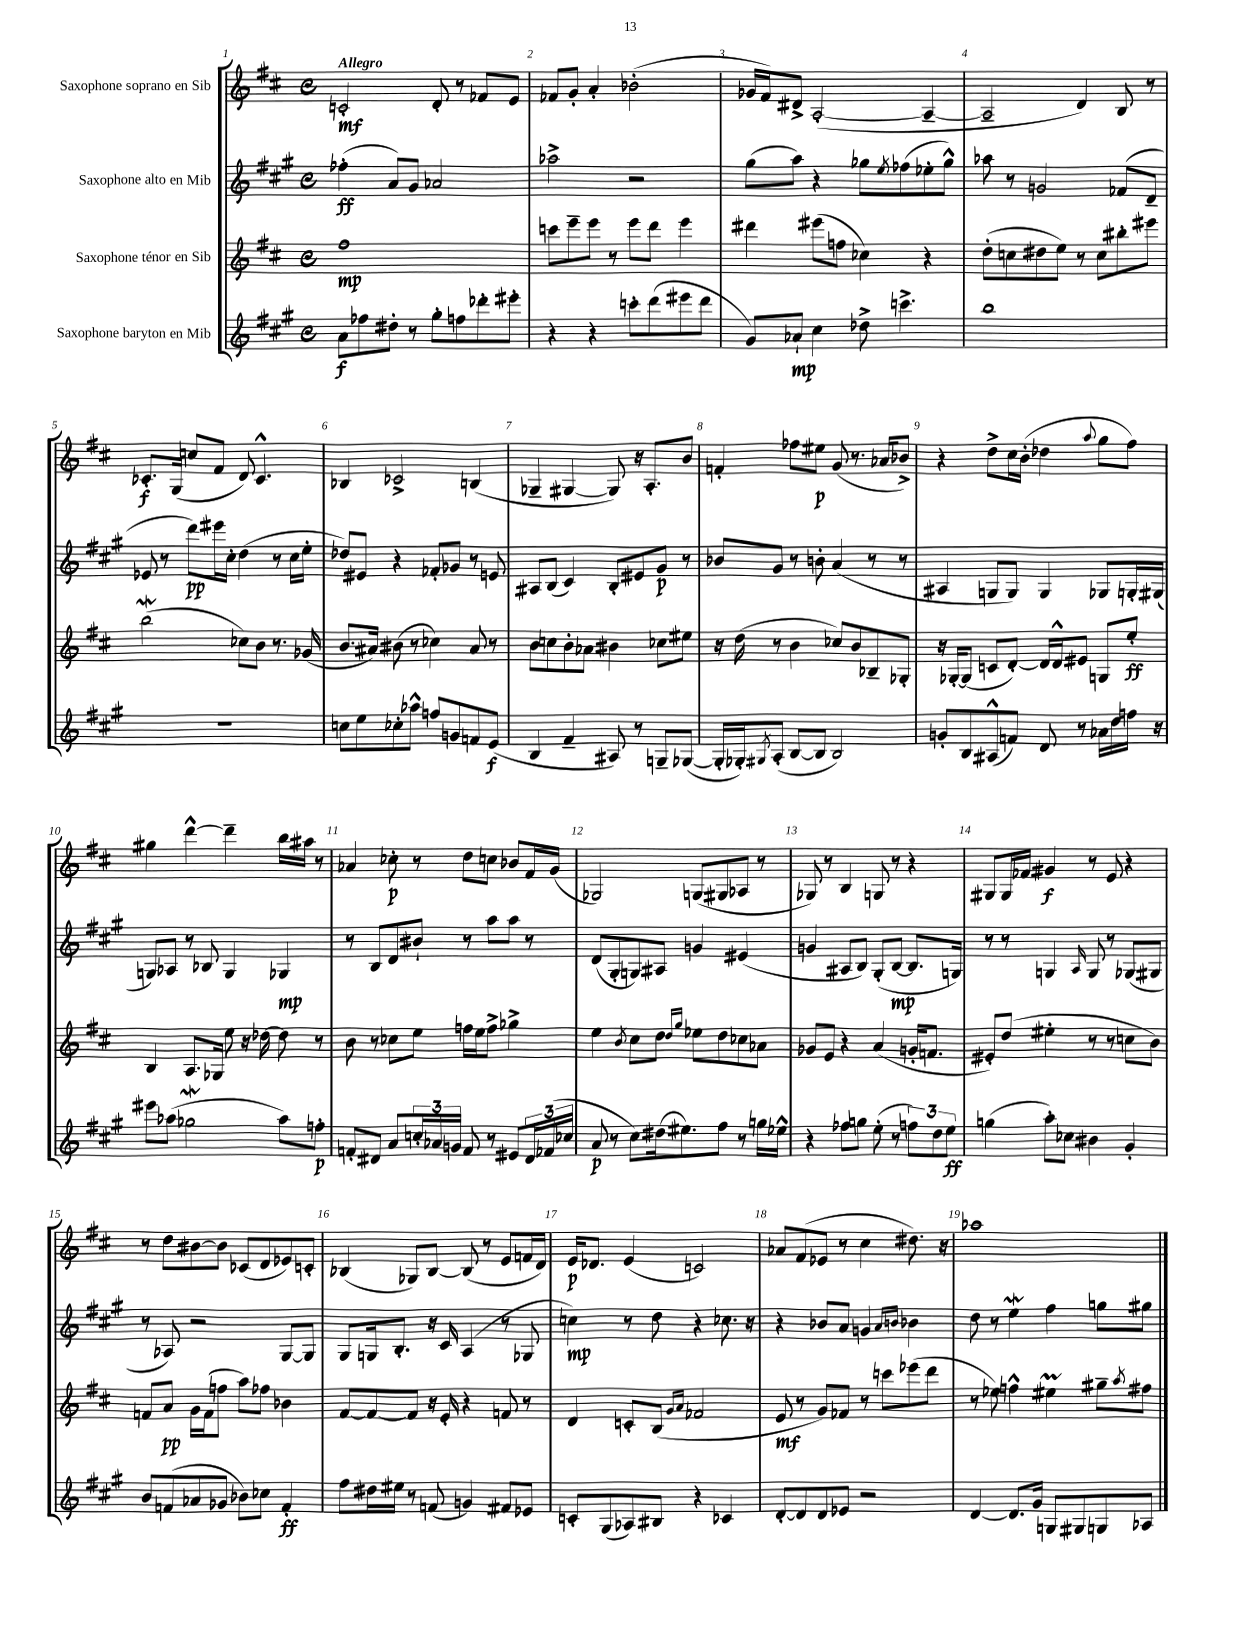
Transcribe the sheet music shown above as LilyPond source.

<<
\new StaffGroup <<
\new Staff = "s0" \with { instrumentName = "Saxophone soprano en Sib" } {
    \clef treble \key d \major \defaultTimeSignature \time 4/4 \tempo "Allegro"
    c'2-.\mf d'8-. r8 fes'8 e'8 |
    fes'8 g'8-. a'4-. bes'2-.( |
    ges'16 fis'16) dis'8-> a2~-.( a4~-- |
    a2-- d'4) b8 r8 |
    ces'8.-.\f g16( c''8 fis'8 d'8) ces'4.-^ |
    bes4 ces'2-> b4( |
    ges4-- gis4~ gis8) r16 a8.-. b'8 |
    f'4-. fes''8 eis''8\p g'8( r8. aes'16 bes'8->) |
    r4 d''8-> cis''16 b'16-.( des''4 \appoggiatura { a''8 } g''8 fis''8) |
    gis''4 d'''4~-^ d'''4-- b''16 ais''16 r8 |
    aes'4 ces''8-.\p r8 d''8 c''8 bes'8 fis'16 g'16( |
    ges2) g8( gis8 aes8 r8 |
    ges8) r8 b4 g8 r8 r4 |
    gis8 gis16 fes'16 gis'4\f r8 e'8 r4 |
    r8 d''8 bis'8~ bis'8 ces'8( d'8 ees'8) c'8-. |
    bes4( ges8) bes8~ bes8( r8 e'8 f'16 d'16) |
    e'16\p des'8. e'4( c'2) |
    aes'8 fis'8( ees'8 r8 cis''4 dis''8.) r16 |
    aes''1 \bar "|." |
}
\new Staff = "s1" \with { instrumentName = "Saxophone alto en Mib" } {
    \clef treble \key a \major \defaultTimeSignature \time 4/4
    fes''4-.\ff( a'8) gis'8 aes'2 |
    aes''2-> r2 |
    gis''8( a''8) r4 ges''8 \acciaccatura { e''8 } fes''8( ees''8-. ges''8-^) |
    aes''8 r8 g'2 fes'8( d'8-- |
    ees'8 r8 d'''8\pp) eis'''16 cis''16-. d''4( r8 cis''16 e''16-. |
    des''8) eis'8 r4 fes'8-. ges'8 r8 e'8 |
    ais8 b8( cis'4) b8-. eis'8 gis'8\p r8 |
    bes'8 gis'8 r8 b'8-. a'4( r8 r8 |
    ais4 g8 g8) g4 ges8 g16-. gis16( |
    g8) aes8 r8 bes8 g4 ges4\mp |
    r8 b8 d'8 bis'8-! r8 a''8 a''8 r8 |
    d'8( gis8-. g8) ais8 g'4 eis'4( |
    g'4 ais8 b8) gis8-.( b8~\mp b8. g16) |
    r8 r8 g4 \grace { a16 } g8 r8 ges8( gis8 |
    r8 aes8) r2 gis8~ gis8 |
    gis8 g16 b8.-. r16 cis'16 a4( r8 ges8 |
    c''4\mp) r8 d''8 r4 ces''8. r16 |
    r4 bes'8 a'8 g'4 \grace { a'16 b'16 } bes'4 |
    d''8 r8 e''4\mordent fis''4 g''8 gis''8 \bar "|." |
}
\new Staff = "s2" \with { instrumentName = "Saxophone ténor en Sib" } {
    \clef treble \key d \major \defaultTimeSignature \time 4/4
    fis''1\mp |
    c'''8 e'''8-- e'''8 r8 e'''8 d'''8 e'''4 |
    dis'''4 eis'''8( f''8 ces''4) r4 |
    d''8-.( c''8 dis''8 e''8) r8 c''8 bis''8-. eis'''8 |
    b''2\mordent( ces''8) b'8 r8. ges'16( |
    b'8. ais'16) bis'8( r8 ces''4) ais'8 r8 |
    b'8 c''8 b'8-. aes'8 bis'4 ces''8 eis''8 |
    r16 d''16( r8 b'4 ces''8) b'8 bes8-- ges8-. |
    r16 ges16~-. ges8( c'8 d'8~-.) d'16 d'16-^ eis'8 g8 e''8-.\ff |
    b4 a8. ges16 e''8 r16 des''16~ des''8 r8 |
    b'8 r8 ces''8 e''8 f''16 e''16 f''8-> ges''4-> |
    e''4 \acciaccatura { b'8 } cis''8 d''8 \grace { d''16 g''16 } ees''8 d''8 ces''8 aes'8 |
    ges'8 e'8 r4 a'4( g'16-. f'8. |
    eis'8-.) d''8( eis''4-. r8 r8 c''8 b'8) |
    f'8 a'8\pp g'16 f'16( f''8 a''8) fes''8 bes'4 |
    fis'8~ fis'8~ fis'8 r16 e'16-. r4 f'8 r8 |
    d'4 c'8-. b8( \grace { g'16 a'16 } fes'2 |
    e'8\mf r8 g'8) fes'8 r8 c'''8 ees'''8( d'''8 |
    r8 ees''8) f''4-^ eis''4\prall gis''8-- \acciaccatura { a''8 } fis''8 \bar "|." |
}
\new Staff = "s3" \with { instrumentName = "Saxophone baryton en Mib" } {
    \clef treble \key a \major \defaultTimeSignature \time 4/4
    a'8\f fes''8 dis''8-. r8 gis''8-. f''8 des'''8-. eis'''8-. |
    r4 r4 c'''8-. d'''8( eis'''8 d'''8 |
    gis'8) aes'8-!\mp cis''4 des''8-> c'''4.-> |
    b''1 |
    r1 |
    c''8 e''8 ces''8-. aes''8-^ f''8 g'8 f'8 e'8\f( |
    b4 fis'4-- ais8) r8 g8-- ges8~( |
    ges16-. ges16-.) \acciaccatura { gis8 } a8-.( b8~ b8 b2) |
    g'8-. b8 ais8-^( f'8) d'8 r8 aes'16 d''16 f''16 r16 |
    eis'''8 aes''8( ges''2\mordent aes''8) f''8-.\p |
    f'8-. dis'8 a'8 \tuplet 3/2 { c''16-. aes'16 g'16 } f'8 r8 eis'8 \tuplet 3/2 { dis'16 fes'16( ces''16 } |
    a'8\p r8 cis''8) dis''16( eis''8.) fis''8 r8 g''16 ees''16-^ |
    r4 fes''8 g''8 e''8-.( r8 \tuplet 3/2 { f''8) d''8 e''8\ff } |
    g''4( a''8-.) ces''8 bis'4 gis'4-. |
    b'8 f'8( aes'8 ges'8 bes'8) ces''8 f'4-.\ff |
    fis''8 dis''16 eis''16 r8 f'8( g'4) fis'8 ees'8 |
    c'8-. gis8( aes8) bis8 r4 ces'4 |
    d'8~-. d'8 d'8 ees'8 r2 |
    d'4~ d'8. gis'16 g8 gis8 g8 aes8 \bar "|." |
}
>>
>>
\layout { \context { \Score \override BarNumber.break-visibility = ##(#f #t #t) barNumberVisibility = #all-bar-numbers-visible } }
